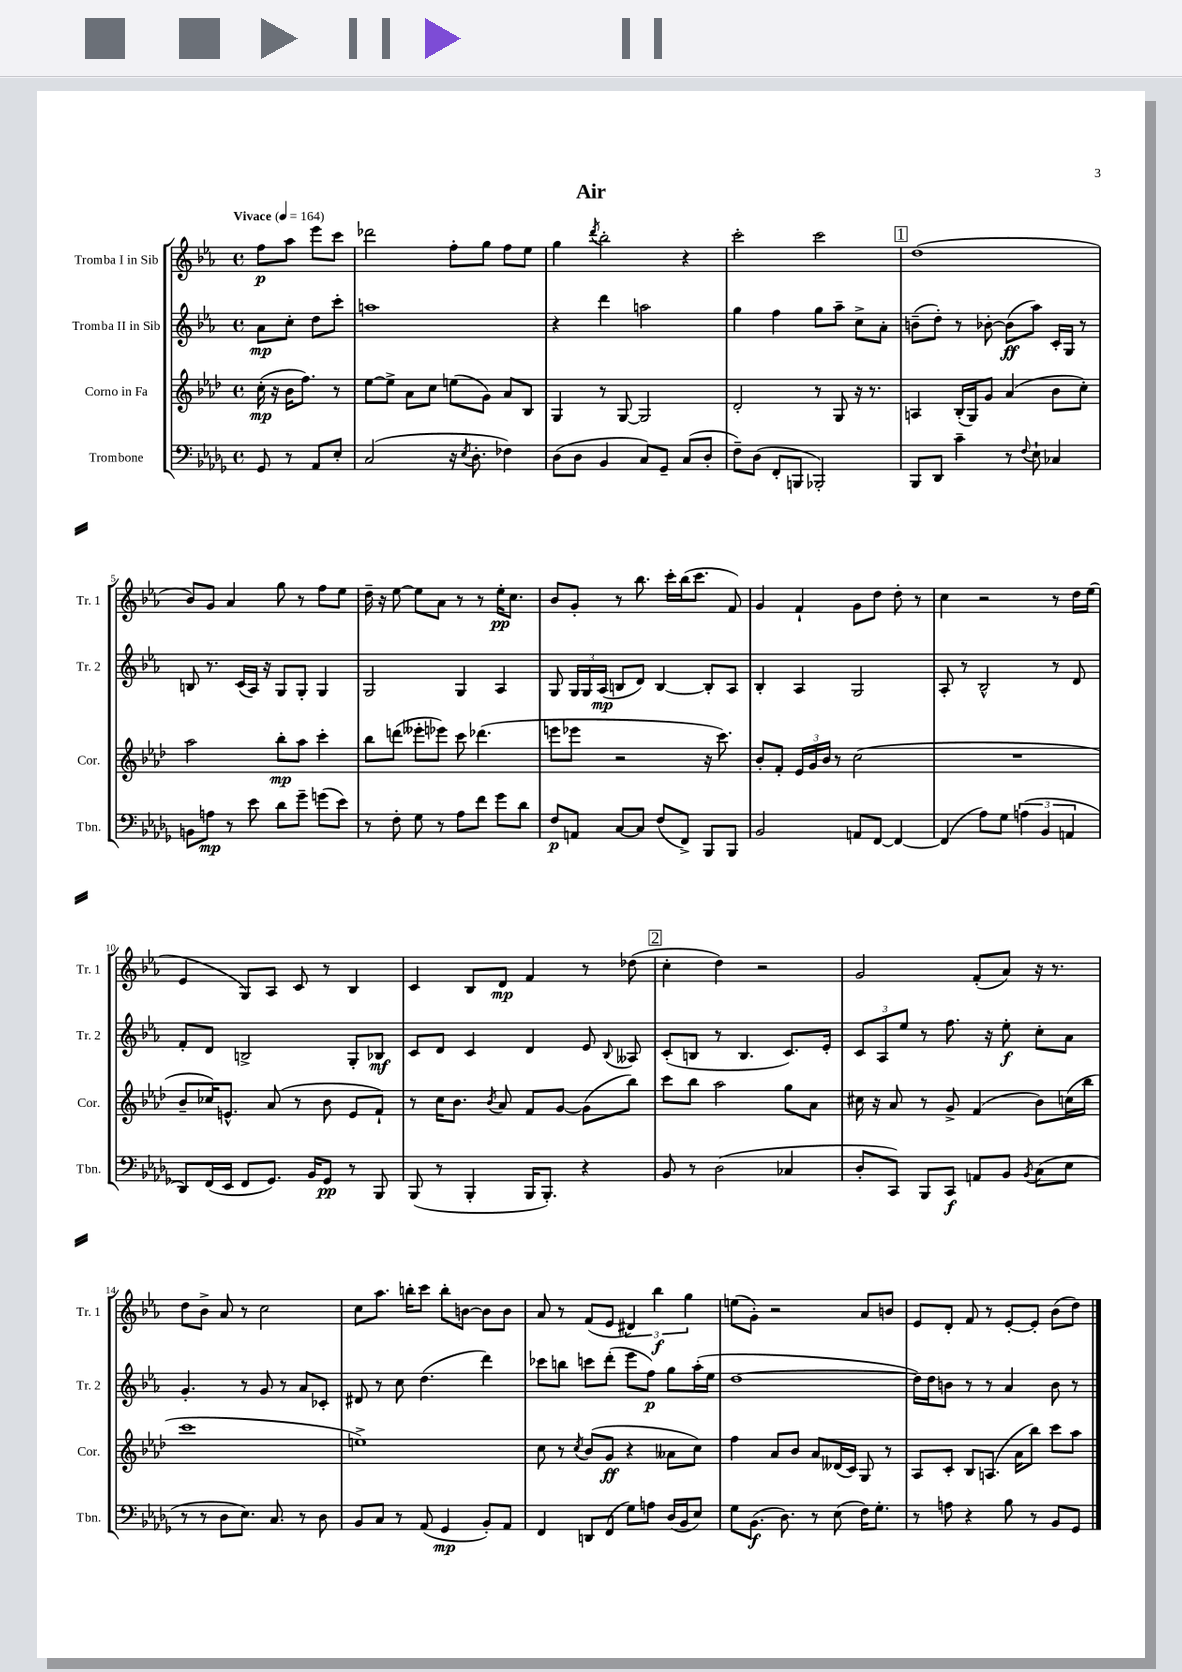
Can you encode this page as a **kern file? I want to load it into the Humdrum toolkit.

**kern	**dynam	**kern	**dynam	**kern	**dynam	**kern	**dynam
*part4	*part4	*part3	*part3	*part2	*part2	*part1	*part1
*staff4	*staff4	*staff3	*staff3	*staff2	*staff2	*staff1	*staff1
*I"Trombone	*	*I"Corno in Fa	*	*I"Tromba II in Sib	*	*I"Tromba I in Sib	*
*I'Tbn.	*	*I'Cor.	*	*I'Tr. 2	*	*I'Tr. 1	*
*clefF4	*	*clefG2	*	*clefG2	*	*clefG2	*
*k[b-e-a-d-g-]	*	*k[b-e-a-d-]	*	*k[b-e-a-]	*	*k[b-e-a-]	*
*M4/4	*	*M4/4	*	*M4/4	*	*M4/4	*
*met(c)	*	*met(c)	*	*met(c)	*	*met(c)	*
*MM164	*	*MM164	*	*MM164	*	*MM164	*
=	=	=	=	=	=	=	=
!	!	!	!	!	!	!LO:TX:a:B:t=Vivace	!
8GG-/	.	(16cc'\	mp	8a-\L	mp	8ff\L	p
.	.	16r	.	.	.	.	.
8r	.	16b-\KL	.	8cc'\J	.	8aa-\J	.
.	.	8.ff\J)	.	.	.	.	.
8AA-/L	.	.	.	8dd\L	.	8eee-\L	.
8E-'/J	.	8r	.	8ccc'\J	.	8ccc\J	.
=1	=1	=1	=1	=1	=1	=1	=1
(2C/	.	[8ee-\L	.	1aan	.	2ddd-X\	.
.	.	8ee-^\J]	.	.	.	.	.
.	.	8a-\L	.	.	.	.	.
.	.	8cc\J	.	.	.	.	.
16r	.	(8een\L	.	.	.	8ff'\L	.
8qE-/	.	.	.	.	.	.	.
8.D-'\	.	.	.	.	.	.	.
.	.	8g\J)	.	.	.	8gg\J	.
4F-X\)	.	8a-/L	.	.	.	8ff\L	.
.	.	8B-/J	.	.	.	8ee-\J	.
=2	=2	=2	=2	=2	=2	=2	=2
(8D-\L	.	4G/	.	4r	.	4gg\	.
8D-\J	.	.	.	.	.	.	.
.	.	.	.	.	.	8qddd/	.
4BB-/	.	8r	.	4ddd\	.	2bb-'\	.
.	.	[8G/	.	.	.	.	.
8C/L)	.	2G/]	.	2aan\	.	.	.
8GG-~/J	.	.	.	.	.	.	.
(8C/L	.	.	.	.	.	4r	.
8D-'/J	.	.	.	.	.	.	.
=3	=3	=3	=3	=3	=3	=3	=3
8F~\L)	.	2d-'/	.	4gg\	.	2ccc'\	.
(8D-\J	.	.	.	.	.	.	.
8FF'/L	.	.	.	4ff\	.	.	.
8BBBn/J	.	.	.	.	.	.	.
2BBB-X'/)	.	8r	.	8gg\L	.	2ccc\	.
.	.	8G/	.	8aa-~\J	.	.	.
.	.	16r	.	8cc^\L	.	.	.
.	.	8.r	.	.	.	.	.
.	.	.	.	8a-'\J	.	.	.
!!LO:REH:place=s1:t=1
=4	=4	=4	=4	=4	=4	=4	=4
8BBB-/L	.	4An/	.	(8bn~\L	.	(1dd	.
8DD-/J	.	.	.	8dd'\J)	.	.	.
4c~\	.	(16B-'/LL	.	8r	.	.	.
.	.	16G/J)	.	.	.	.	.
.	.	8g/J	.	[8b-X'\	.	.	.
8r	.	(4a-/	.	(8b-\L]	ff	.	.
8qqF/	.	.	.	.	.	.	.
8E-`\	.	.	.	8aa-\J)	.	.	.
4C-X/	.	8b-\L	.	16c'/LL	.	.	.
.	.	.	.	16G/JJ	.	.	.
.	.	8cc'\J)	.	8r	.	.	.
!!LO:LB:g=z
=5	=5	=5	=5	=5	=5	=5	=5
8BBn\L	.	2aa-\	.	8Bn/	.	8b-/L)	.
8An\J	mp	.	.	8.r	.	8g/J	.
8r	.	.	.	.	.	4a-/	.
.	.	.	.	(16c/LL	.	.	.
8e-\	.	.	.	16A-/JJ)	.	.	.
.	.	.	.	16r	.	.	.
8d-\L	.	8bb-'\L	mp	8G/L	.	8gg\	.
8g-~\J	.	8aa-\J	.	8G'/J	.	8r	.
(8gn\L	.	4ccc'\	.	4G/	.	8ff\L	.
8e-\J)	.	.	.	.	.	8ee-\J	.
=6	=6	=6	=6	=6	=6	=6	=6
8r	.	8bb-\L	.	2G/	.	16dd~\	.
.	.	.	.	.	.	16r	.
8F'\	.	(8dddn\J	.	.	.	[8ee-\	.
8G-\	.	8eee--X'\L	.	.	.	8ee-\L]	.
8r	.	8eee-X\J)	.	.	.	8a-\J	.
8A-\L	.	8ccc\	.	4G/	.	8r	.
8f\J	.	(4.ddd-X\	.	.	.	8r	.
8g-\L	.	.	.	4A-/	.	16ee-'\KL	pp
.	.	.	.	.	.	8.cc\J	.
8d-\J	.	.	.	.	.	.	.
=7	=7	=7	=7	=7	=7	=7	=7
8F/L	p	8eeen\L	.	8G/	.	8b-/L	.
8AAn/J	.	8eee-X\J	.	24G/LL	.	8g'/J	.
.	.	.	.	24G/	.	.	.
.	.	.	.	(24A-/JJ	mp	.	.
[8C/L	.	2r	.	8Bn/L	.	8r	.
8C/J]	.	.	.	8d/J)	.	8.bb-\	.
(8F/L	.	.	.	[4B/	.	.	.
.	.	.	.	.	.	16ccc'\LL	.
8FF^/J)	.	.	.	.	.	(16bb-\J	.
.	.	.	.	.	.	8.ccc\J	.
8BBB-/L	.	16r	.	8B'/L]	.	.	.
.	.	8.ccc\)	.	.	.	.	.
8BBB-/J	.	.	.	8A-/J	.	8f/)	.
=8	=8	=8	=8	=8	=8	=8	=8
2BB-/	.	8b-'/L	.	4B-'/	.	4g/	.
.	.	8f'/J	.	.	.	.	.
.	.	24e-/LL	.	4A-/	.	4f`/	.
.	.	24g/	.	.	.	.	.
.	.	24b-/JJ	.	.	.	.	.
.	.	8r	.	.	.	.	.
8AAn/L	.	(2cc\	.	2G/	.	8g\L	.
[8FF/J	.	.	.	.	.	8dd\J	.
4FF/_	.	.	.	.	.	8dd'\	.
.	.	.	.	.	.	8r	.
=9	=9	=9	=9	=9	=9	=9	=9
(4FF/]	.	1r	.	8A-'/	.	4cc\	.
.	.	.	.	8r	.	.	.
8A-\L)	.	.	.	2B-^^/	.	2r	.
8G-\J	.	.	.	.	.	.	.
(6An\	.	.	.	.	.	.	.
6BB-/	.	.	.	.	.	.	.
.	.	.	.	8r	.	8r	.
6AAn/	.	.	.	.	.	.	.
.	.	.	.	8d/	.	16dd\LL	.
.	.	.	.	.	.	(16ee-\JJ	.
!!LO:LB:g=z
=10	=10	=10	=10	=10	=10	=10	=10
8DD-/L)	.	8b-~/L	.	8f'/L	.	4e-/	.
(16FF/L	.	16cc-X/K)	.	8d/J	.	.	.
16EE-/JJ	.	8.en^^/J	.	.	.	.	.
8FF/L	.	.	.	2Bn^/	.	8G/L)	.
8.GG-/J)	.	(8a-/	.	.	.	8A-/J	.
.	.	8r	.	.	.	8c/	.
16BB-/KL	.	.	.	.	.	.	.
8GG-/J	pp	8b-\	.	.	.	8r	.
8r	.	8e/L	.	8G'/L	.	4B-/	.
8BBB-/	.	8f`/J)	.	8B-X/J	mf	.	.
=11	=11	=11	=11	=11	=11	=11	=11
(8BBB-/	.	8r	.	8c/L	.	4c/	.
8r	.	16cc\KL	.	8d/J	.	.	.
.	.	8.b-\J	.	.	.	.	.
4BBB-'/	.	.	.	4c/	.	8B-/L	.
.	.	8qb-/	.	.	.	.	.
.	.	8a-/	.	.	.	8d/J	mp
16BBB-/KL	.	8f/L	.	4d/	.	4f/	.
8.BBB-'/J)	.	.	.	.	.	.	.
.	.	[8g/J	.	.	.	.	.
4r	.	(8g\L]	.	8e-/	.	8r	.
.	.	.	.	8qqB-/	.	.	.
.	.	8bb-\J)	.	8A--X/	.	(8dd-X\	.
!!LO:REH:place=s1:t=2
=12	=12	=12	=12	=12	=12	=12	=12
8BB-/	.	8ccc\L	.	(8c'/L	.	4cc'\	.
8r	.	8bb-\J	.	8Bn/J	.	.	.
(2D-\	.	2aa-\	.	8r	.	4dd\)	.
.	.	.	.	4.B/	.	.	.
.	.	.	.	.	.	2r	.
4C-X/	.	8gg\L	.	8.c/L)	.	.	.
.	.	8a-\J	.	.	.	.	.
.	.	.	.	16e-'/Jk	.	.	.
=13	=13	=13	=13	=13	=13	=13	=13
8D-'/L	.	16cc#X\	.	12c/L	.	2g/	.
.	.	16r	.	.	.	.	.
.	.	.	.	12A-/	.	.	.
8CC/J)	.	8a-/	.	.	.	.	.
.	.	.	.	12ee-/J	.	.	.
8BBB-/L	.	8r	.	8r	.	.	.
8CC/J	f	8g^/	.	8.ff\	.	.	.
8AAn/L	.	(4f/	.	.	.	(8f'/L	.
.	.	.	.	16r	.	.	.
8BB-/J	.	.	.	8ee-'\	f	8a-/J)	.
8qBB-/	.	.	.	.	.	.	.
(8C\L	.	8b-\L)	.	8cc'\L	.	16r	.
.	.	.	.	.	.	8.r	.
8E-\J	.	(16ccn\L	.	8a-\J	.	.	.
.	.	16bb-\JJ	.	.	.	.	.
!!LO:LB:g=z
=14	=14	=14	=14	=14	=14	=14	=14
8r	.	1ccc	.	4.g'/	.	8dd\L	.
8r	.	.	.	.	.	8b-^\J	.
8D-\L	.	.	.	.	.	8a-/	.
8.E-\J)	.	.	.	8r	.	8r	.
.	.	.	.	8g/	.	2cc\	.
8.C/	.	.	.	.	.	.	.
.	.	.	.	8r	.	.	.
8r	.	.	.	8a-/L	.	.	.
8D-\	.	.	.	8c-X'/J	.	.	.
=15	=15	=15	=15	=15	=15	=15	=15
8BB-/L	.	1een^)	.	8d#X/	.	8cc\L	.
8C/J	.	.	.	8r	.	8.aa-\J	.
8r	.	.	.	8cc\	.	.	.
.	.	.	.	.	.	16bbn'\KL	.
(8AA-/	.	.	.	(4.dd\	.	8ccc\J	.
4GG-/	mp	.	.	.	.	8bb'\L	.
.	.	.	.	.	.	[8bn\J	.
8BB-'/L)	.	.	.	4ddd\)	.	8b\L]	.
8AA-/J	.	.	.	.	.	8b\J	.
=16	=16	=16	=16	=16	=16	=16	=16
4FF/	.	8cc\	.	8ccc-X\L	.	8a-/	.
.	.	8r	.	8bbn\J	.	8r	.
.	.	8qcc/	.	.	.	.	.
8DDn/L	.	(8b-/L	.	8cccn\L	.	(8f/L	.
(8FF/J	.	8g/J	ff	(8ddd'\J	.	8e-/J	.
8G-\L)	.	4r	.	8eee-\L	.	6d#X/)	.
8An\J	.	.	.	8ff\J)	p	.	.
.	.	.	.	.	.	6bb-\	f
(16D-/LL	.	8a--X\L	.	8gg\L	.	.	.
16BB-/J	.	.	.	.	.	.	.
.	.	.	.	.	.	6gg\	.
8E-/J)	.	8cc\J)	.	(16aa-'\L	.	.	.
.	.	.	.	16ee-\JJ	.	.	.
=17	=17	=17	=17	=17	=17	=17	=17
8G-\L	.	4ff\	.	[1dd	.	(8een\L	.
(8.BB-\J	f	.	.	.	.	8g'\J)	.
.	.	8a-/L	.	.	.	2r	.
8.D-\)	.	.	.	.	.	.	.
.	.	8b-/J	.	.	.	.	.
8r	.	8a-/L	.	.	.	.	.
(8E-\	.	(16d--X/L	.	.	.	.	.
.	.	16c/JJ)	.	.	.	.	.
16F\KL)	.	8G/	.	.	.	8a-/L	.
8.G-'\J	.	.	.	.	.	.	.
.	.	8r	.	.	.	8bn/J	.
=18	=18	=18	=18	=18	=18	=18	=18
8r	.	8A-/L	.	16dd\LL])	.	8e-/L	.
.	.	.	.	16dd\J	.	.	.
8An\	.	8c'/J	.	8bn\J	.	8d'/J	.
4r	.	8B-/L	.	8r	.	8f/	.
.	.	(8.An/J	.	8r	.	8r	.
8B-\	.	.	.	4a-/	.	[8e-'/L	.
.	.	16a-\KL	.	.	.	.	.
8r	.	8bb-\J)	.	.	.	8e-'/J]	.
8BB-/L	.	8ccc\L	.	8b\	.	(8b-\L	.
8GG-/J	.	8aa-\J	.	8r	.	8dd\J)	.
==	==	==	==	==	==	==	==
*-	*-	*-	*-	*-	*-	*-	*-
